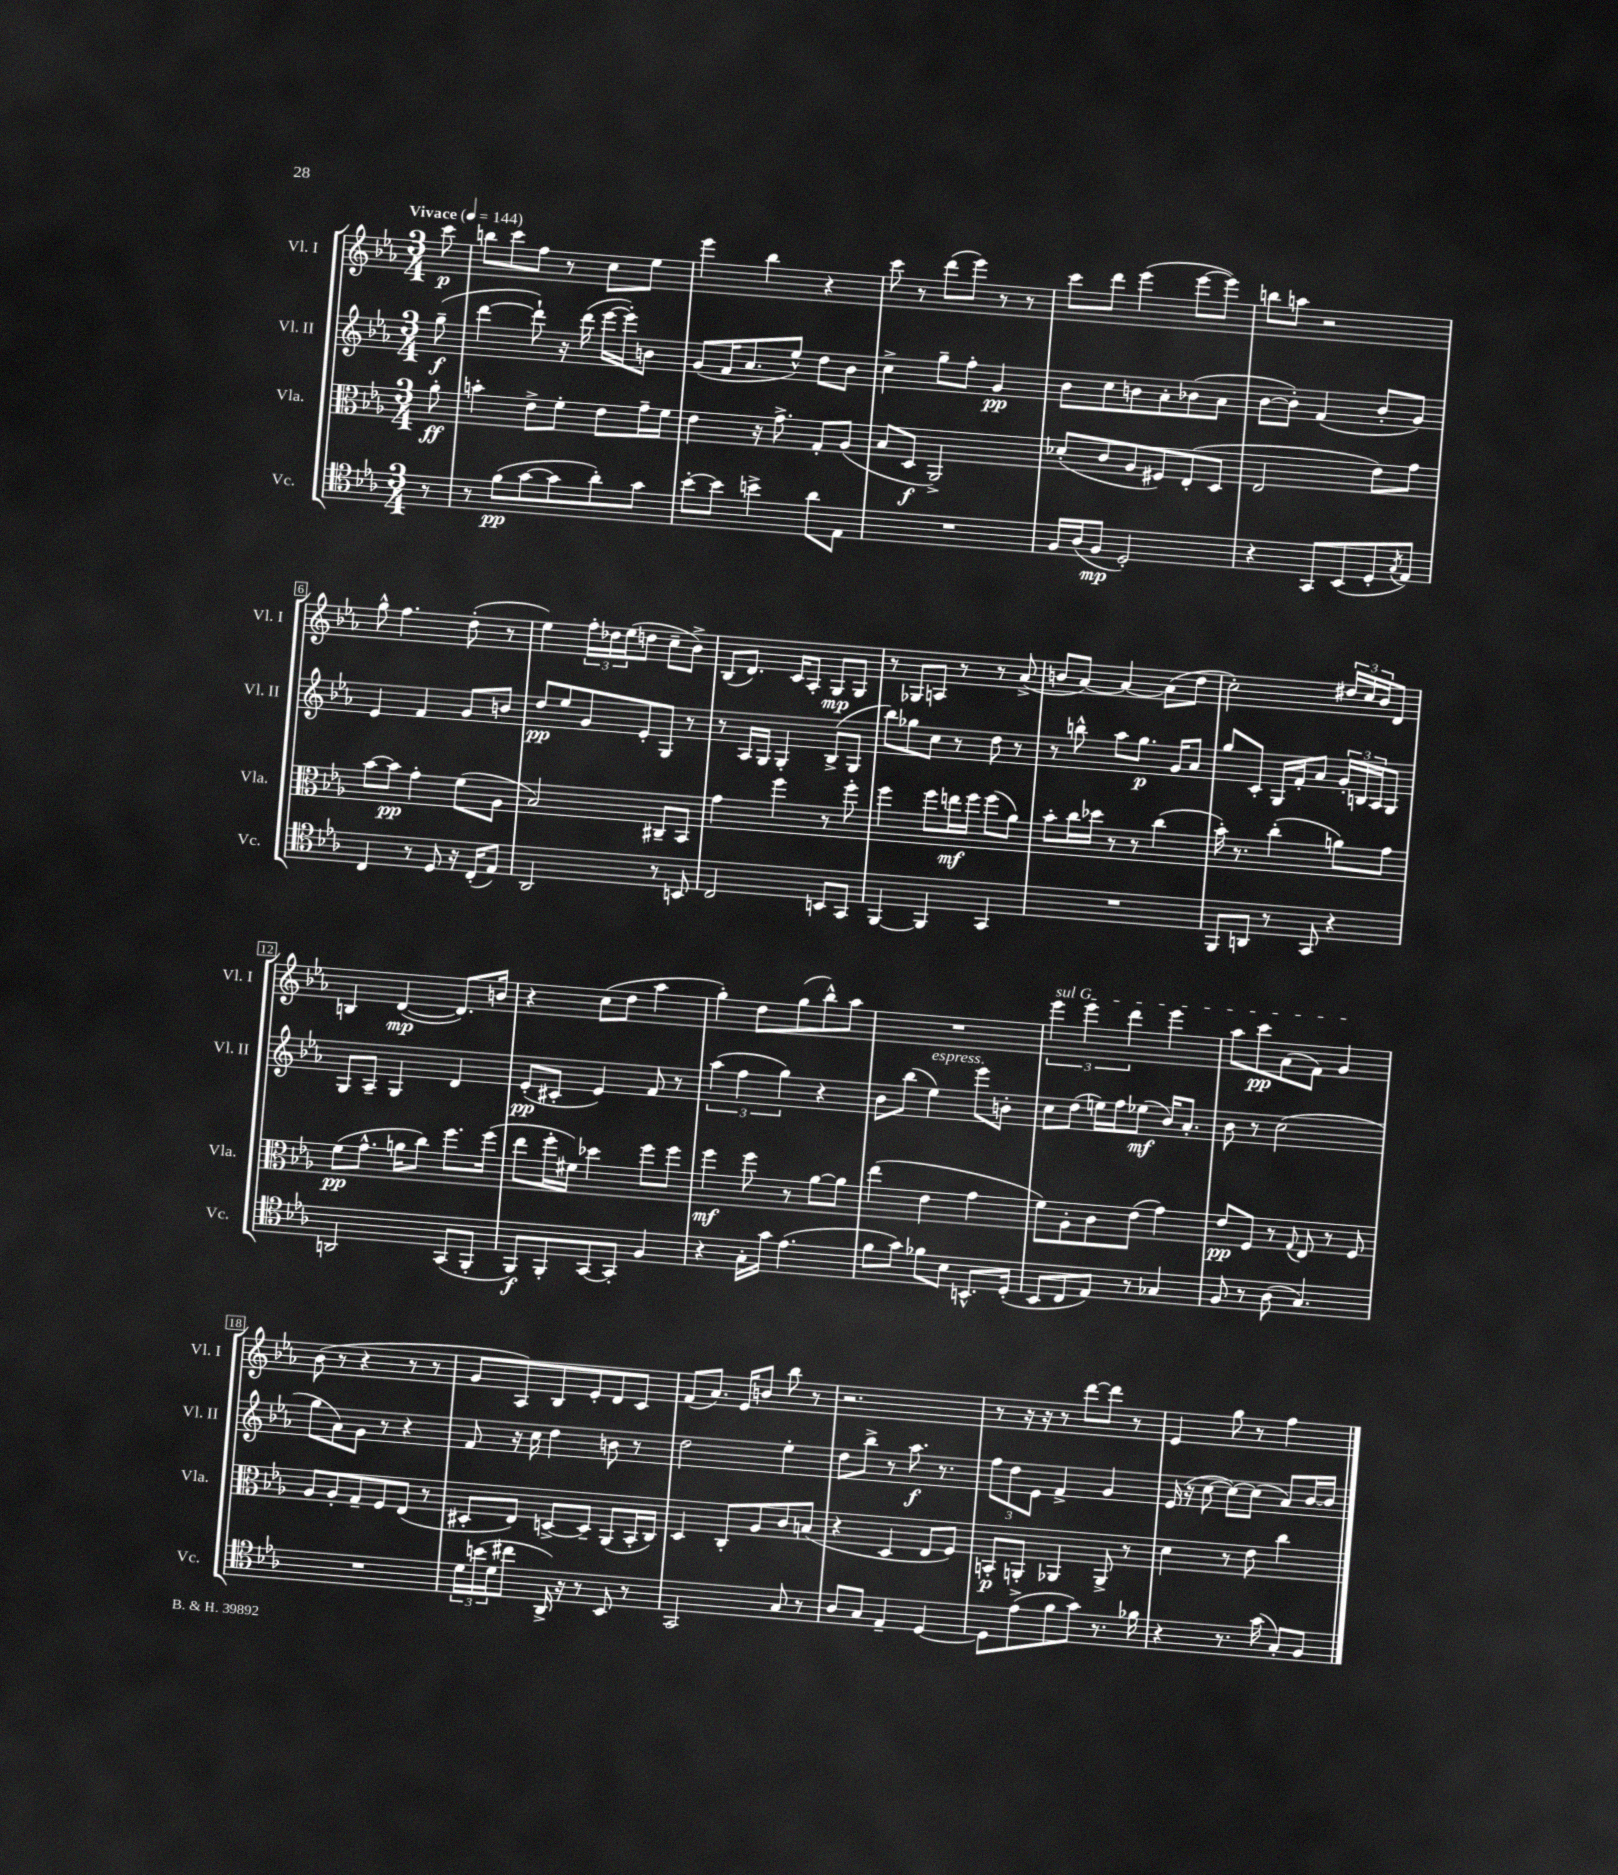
<<
\new StaffGroup <<
\new Staff = "s0" \with { instrumentName = "Vl. I" shortInstrumentName = "Vl. I" } {
    \clef treble \key ees \major \numericTimeSignature \time 3/4 \partial 8 \tempo "Vivace" 4 = 144
    c'''8\p |
    b''8 c'''8 f''8 r8 c''8 ees''8 |
    ees'''4 bes''4 r4 |
    c'''8 r8 d'''8( ees'''8) r8 r8 |
    c'''8 d'''8 ees'''4( ees'''8~ ees'''8) |
    b''8 a''8 r2 |
    g''8-^ f''4. d''8-.( r8 |
    ees''4) \tuplet 3/2 { f''16-. des''16 ees''16( } d''8 c''8-- bes'8->) |
    bes8( d'8.) c'16 aes8-. g8\mp g8 |
    r8 ges8 a8 r8 r8 aes'8->( |
    b'8 aes'8~) aes'4~ aes'8( d''8 |
    c''2-.) \tuplet 3/2 { dis''16 c''16 bes'16 } d'8 |
    b4 d'4~\mp( d'8.) b'16 |
    r4 c''8( d''8 aes''4 |
    g''4-.) d''8 g''8( bes''8-^) aes''8 |
    R2. |
    \tuplet 3/2 { \once \override TextSpanner.bound-details.left.text = \markup { \italic "sul G" } ees'''4\startTextSpan ees'''4 d'''4 } ees'''4 |
    aes''8 c'''8\pp aes'8( f'8) g'4\stopTextSpan |
    bes'8( r8 r4 r8 r8 |
    g'8 aes8) bes8 ees'8-. d'8 c'8 |
    f'8( aes'8.) ees'16 b'8 bes''8 r8 |
    r2. |
    r8 r16 r16 r8 d'''8~ d'''8 r8 |
    ees'4 g''8 r8 f''4 \bar "|." |
}
\new Staff = "s1" \with { instrumentName = "Vl. II" shortInstrumentName = "Vl. II" } {
    \clef treble \key ees \major \numericTimeSignature \time 3/4 \partial 8
    g''8--\f( |
    d'''4~ d'''8-!) r16 d'''16( ees'''16~ ees'''16-.) b'8 |
    g'8( f'16 aes'8. ees''8-^) d''8 bes'8 |
    c''4-> g''8-- f''8-. g'4\pp |
    bes'8 c''8 b'8 aes'8-. bes'8( aes'8 |
    bes'8~ bes'8-.) f'4( bes'8-. g'8) |
    ees'4 f'4 g'8 b'8 |
    d''8\pp ees''8 g'8 ees'8-. g8 r8 |
    r8 aes16 g16 g4-. bes8->( g8 |
    bes''8) ges''8 c''8 r8 d''8 r8 |
    r8 b''8-^ aes''8 g''8.\p g'16 aes'8 |
    g''8 c'8-. g16 f'16-. aes'8 \tuplet 3/2 { g'16-. b16 aes16 } g8 |
    g8 aes8-- g4 d'4 |
    ees'8-.\pp( cis'8-. ees'4) f'8 r8 |
    \tuplet 3/2 { aes''4( f''4 g''4) } r4 |
    bes'8 bes''8( ees''4^\markup { \italic "espress." }) ees'''8 b'8-. |
    c''8 d''8( e''16) f''16 ees''8\mf( bes'16) aes'8.-. |
    bes'8 r8 c''2( |
    g''8 aes'8) g'8 r8 r4 |
    f'8 r16 c''16 d''4 b'8 r8 |
    d''2 ees''4-. |
    d''8 bes''8-> r8 aes''8.\f r8. |
    \tuplet 3/2 { f''8 d''8 ees'8 } f'4-> g'4 |
    ees'16( r16 c''8~ c''8~) c''8( aes'8) bes'16~ bes'16 \bar "|." |
}
\new Staff = "s2" \with { instrumentName = "Vla." shortInstrumentName = "Vla." } {
    \clef alto \key ees \major \numericTimeSignature \time 3/4 \partial 8
    aes'8-.\ff |
    b'4-. ees'8-> f'8-. ees'8 g'16-- f'16 |
    ees'4 r16 g'8.-> g8-. aes8( |
    bes8 d8\f aes,2->) |
    des'8-.( c'8 aes8 fis8) ees8-.( d8 |
    ees2 ees'8) g'8 |
    bes'8~ bes'8\pp g'4-. f'8( aes8 |
    bes2) cis8-- bes,8 |
    g'4 f''4 r8 f''8-. |
    f''4 f''8 e''16\mf f''16 f''8( aes'8) |
    bes'8-. c''16 des''16 r8 r8 c''4( |
    bes'16-.) r8. c''4-.( a'8) g'8 |
    f'8\pp( g'8.-^ a'16 c''8) f''8. f''16( |
    ees''8 f''16-. fis'16) des''4 f''8 f''8 |
    f''4\mf f''8 r8 aes'8~ aes'8 |
    ees''4( ees'4 g'4 |
    f'8) aes8-. c'8 ees'8( g'4) |
    ees'8\pp f8 r8 \appoggiatura { g8 } ees8 r8 f8 |
    aes8 aes8-. g8-- f8 ees8( r8 |
    dis8-. ees8) d8~-> d8-- aes,8( bes,16-. c16) |
    d4 c8-. aes8 c'8 b8( |
    r4 d4 ees8 f8) |
    b,8-.\p a,8-. aes,4 aes,8-> r8 |
    d'4 r8 ees'8 c''4 \bar "|." |
}
\new Staff = "s3" \with { instrumentName = "Vc." shortInstrumentName = "Vc." } {
    \clef tenor \key ees \major \numericTimeSignature \time 3/4 \partial 8
    r8 |
    r8 f'8\pp( g'8~ g'8 aes'8-.) g'8 |
    bes'8~-. bes'8 b'4-> aes'8 ees8 |
    R2. |
    f16 aes16( f8\mp d2-.) |
    r4 g,8 bes,8( d8-. \acciaccatura { g8 } ees8) |
    c4 r8 d8 r16 c16-.( ees8) |
    aes,2 r8 b,8 |
    c2 b,8 g,8 |
    f,4~ f,4 g,4 |
    R2. |
    f,8 a,8 r8 g,8 r4 |
    a,2 g,8( f,8-. |
    f,8\f) f,8-. g,8~ g,8-. f4 |
    r4 g16-. g'16 ees'4.( |
    f'8 g'8) fes'8 bes8 b,8.-^ d16-.( |
    bes,8 c8 ees8) r8 ges4 |
    f8 r8 aes8( g4.) |
    R2. |
    \tuplet 3/2 { d'16 b'16( d'16 } cis''8 aes,16->) r16 r8 bes,8 r8 |
    g,2 g8 r8 |
    aes8 g8 ees4-- d4~ |
    d8 ees'8->( f'8 g'8) r8. fes'16 |
    r4 r8. g'16( g8-.) f8 \bar "|." |
}
>>
>>
\layout { \context { \Score \override BarNumber.stencil = #(make-stencil-boxer 0.1 0.3 ly:text-interface::print) } }
